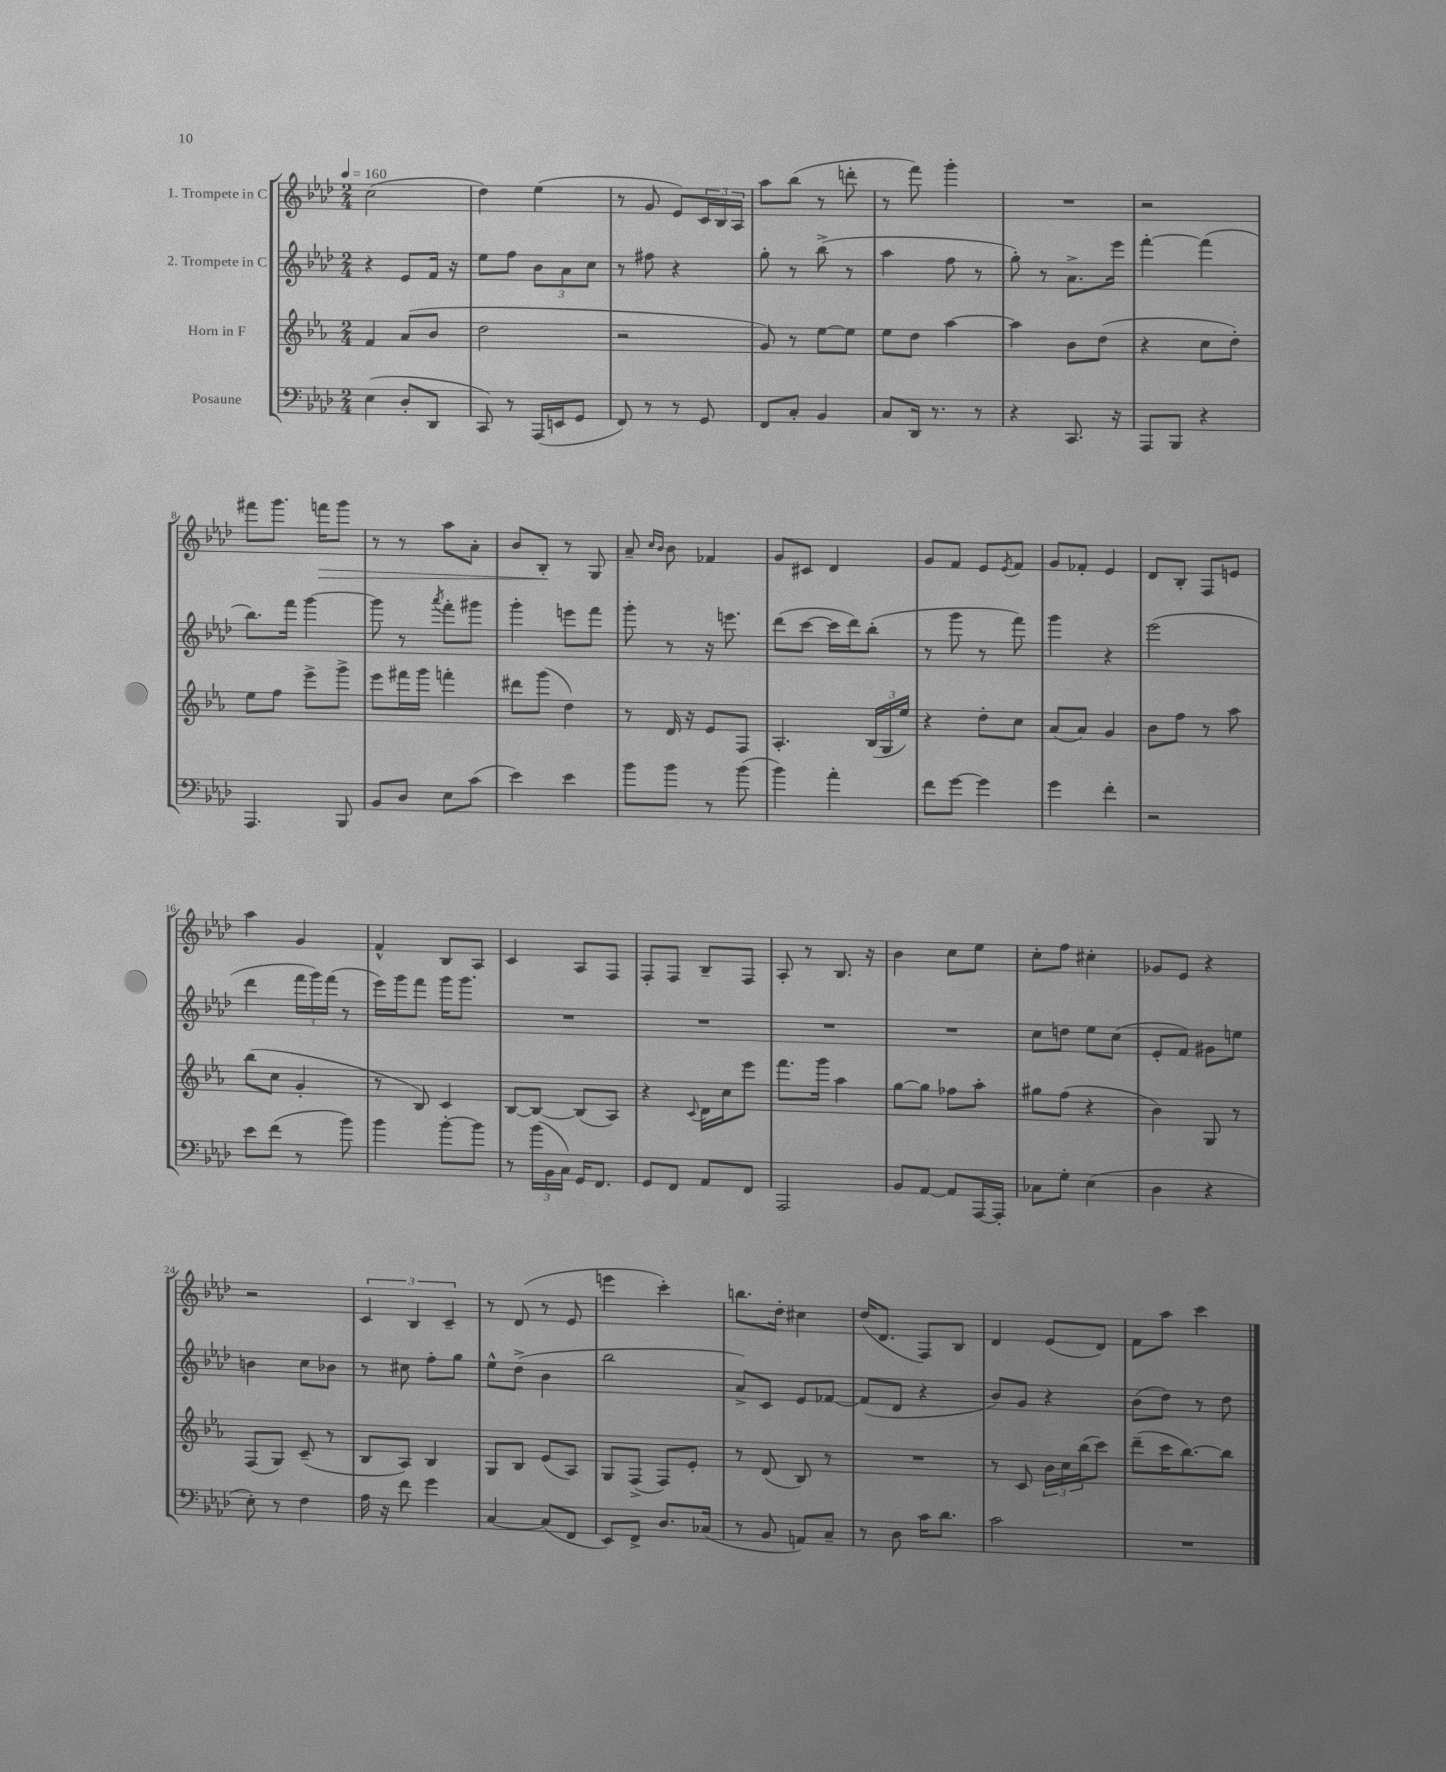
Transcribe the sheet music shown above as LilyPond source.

<<
\new StaffGroup <<
\new Staff = "s0" \with { instrumentName = "1. Trompete in C" } {
    \clef treble \key aes \major \numericTimeSignature \time 2/4 \tempo 4 = 160
    c''2( |
    des''4) ees''4( |
    r8 g'8 ees'8) \tuplet 3/2 { c'16 bes16 aes16 } |
    aes''8 bes''8( r8 d'''8-. |
    r8 f'''8) g'''4-. |
    R2 |
    r2 |
    fis'''8 g'''8. f'''16\> g'''8 |
    r8 r8 aes''8 aes'8-. |
    bes'8 bes8-.\! r8 g8 |
    aes'8-- \grace { c''16 bes'16 } bes'8 fes'4 |
    g'8 cis'8 des'4 |
    g'8 f'8 ees'8 \acciaccatura { ees'8 } f'8 |
    g'8 fes'8-. ees'4 |
    des'8 bes8-. f8 e'8 |
    aes''4 g'4 |
    f'4-^ bes8 aes8 |
    c'4 aes8 f8 |
    f8-. f8 bes8-- f8 |
    aes8-. r8 bes8. r16 |
    bes'4 c''8 ees''8 |
    c''8-. f''8 cis''4-. |
    ges'8 ees'8 r4 |
    r2 |
    \tuplet 3/2 { c'4 bes4 c'4-- } |
    r8 des'8( r8 ees'8 |
    e'''4 c'''4-.) |
    b''8. des''16-. cis''4 |
    des''16( des'8. f8) bes8 |
    des'4 ees'8( des'8) |
    f'8 aes''8 c'''4 \bar "|." |
}
\new Staff = "s1" \with { instrumentName = "2. Trompete in C" } {
    \clef treble \key aes \major \numericTimeSignature \time 2/4
    r4 ees'8 f'16 r16 |
    ees''8 f''8 \tuplet 3/2 { bes'8 aes'8 c''8 } |
    r8 fis''8 r4 |
    g''8-. r8 bes''8->( r8 |
    aes''4 f''8 r8 |
    g''8-.) r8 aes'8.-> ees'''16 |
    f'''4~-. f'''4( |
    bes''8.) f'''16 g'''4~ |
    g'''8 r8 \acciaccatura { aes'''8 } f'''8-. gis'''8 |
    g'''4-. e'''8 f'''8 |
    g'''8-. r8 r16 e'''8. |
    des'''8( c'''8~ c'''16 des'''16) bes''8-.( |
    r8 g'''8 r8 f'''8) |
    g'''4 r4 |
    ees'''2( |
    des'''4 \tuplet 3/2 { f'''16 g'''16) f'''16( } r8 |
    ees'''16) g'''16 f'''8 g'''16 g'''8. |
    R2 |
    R2 |
    R2 |
    R2 |
    c''8 d''8 ees''8 c''8( |
    ees'8-. f'8) gis'8 e''8 |
    b'4 c''8 bes'8 |
    r8 cis''8 f''8-. g''8 |
    ees''8-^ des''8->( bes'4 |
    bes''2 |
    aes'8->) c'8 ees'8 fes'8~ |
    fes'8( des'8 r4 |
    bes'8) g'8 r4 |
    bes'8( des''8) r8 des''8 \bar "|." |
}
\new Staff = "s2" \with { instrumentName = "Horn in F" } {
    \clef treble \key ees \major \numericTimeSignature \time 2/4
    f'4 aes'8( bes'8 |
    d''2 |
    r2 |
    g'8) r8 ees''8~ ees''8 |
    ees''8 d''8 aes''4~ |
    aes''4 bes'8 d''8( |
    r4 c''8 d''8-.) |
    ees''8 f''8 ees'''8-> g'''8-> |
    ees'''8 fis'''16 g'''16 f'''4-. |
    dis'''8 g'''8( d''4) |
    r8 d'16 r16 ees'8 f8 |
    aes4.-. \tuplet 3/2 { bes16( g16 ees''16) } |
    r4 d''8-. c''8 |
    aes'8( aes'8) g'4 |
    bes'8 f''8 r8 aes''8 |
    bes''8( c''8 g'4-. |
    r8 bes8) c'4 |
    bes8~ bes8~ bes8( aes8) |
    r4 \appoggiatura { c'8 } d'16 c''16 ees'''8 |
    f'''8. g'''16 aes''4 |
    g''8~ g''8 fes''8 aes''8-. |
    gis''8 f''8( r4 |
    bes'4) g8 r8 |
    f8( g8) c'8--( r8 |
    bes8 aes8) bes4 |
    g8 bes8 ees'8( aes8) |
    g8 f8->( f8) ees'8-. |
    r8 d'8( bes8) r8 |
    R2 |
    r8 c'8 \tuplet 3/2 { bes'16 c''16 bes''16( } c'''8) |
    d'''8--( c'''16 bes''8.~) bes''8 \bar "|." |
}
\new Staff = "s3" \with { instrumentName = "Posaune" } {
    \clef bass \key aes \major \numericTimeSignature \time 2/4
    ees4( des8-. des,8 |
    c,8) r8 aes,,16( e,16 g,8 |
    f,8) r8 r8 g,8 |
    f,8 c8-. bes,4 |
    c8 des,16 r8. r8 |
    r4 c,8. r16 |
    aes,,8 bes,,8 r4 |
    aes,,4. bes,,8 |
    bes,8 des8 ees8 c'8( |
    ees'4) ees'4 |
    bes'8 bes'8 r8 bes'8( |
    bes'4) aes'4-. |
    f'8 g'8~ g'4 |
    g'4 f'4-. |
    r2 |
    ees'8 f'8( r8 bes'8) |
    bes'4 bes'8~-. bes'8 |
    r8 \tuplet 3/2 { bes'16( bes,16 c16) } g,16 f,8. |
    g,8 f,8 aes,8 f,8 |
    aes,,2 |
    bes,8 aes,8~ aes,8 aes,,16~ aes,,16-. |
    ces8 g8-. ees4( |
    des4 r4 |
    ees8-.) r8 f4 |
    aes16 r16 f'8 g'4 |
    c4~ c8( f,8 |
    ees,8) f,8-> des8. ces16( |
    r8 bes,8 a,8) c8-- |
    r8 des8 c'16 des'8. |
    c'2 |
    R2 \bar "|." |
}
>>
>>
